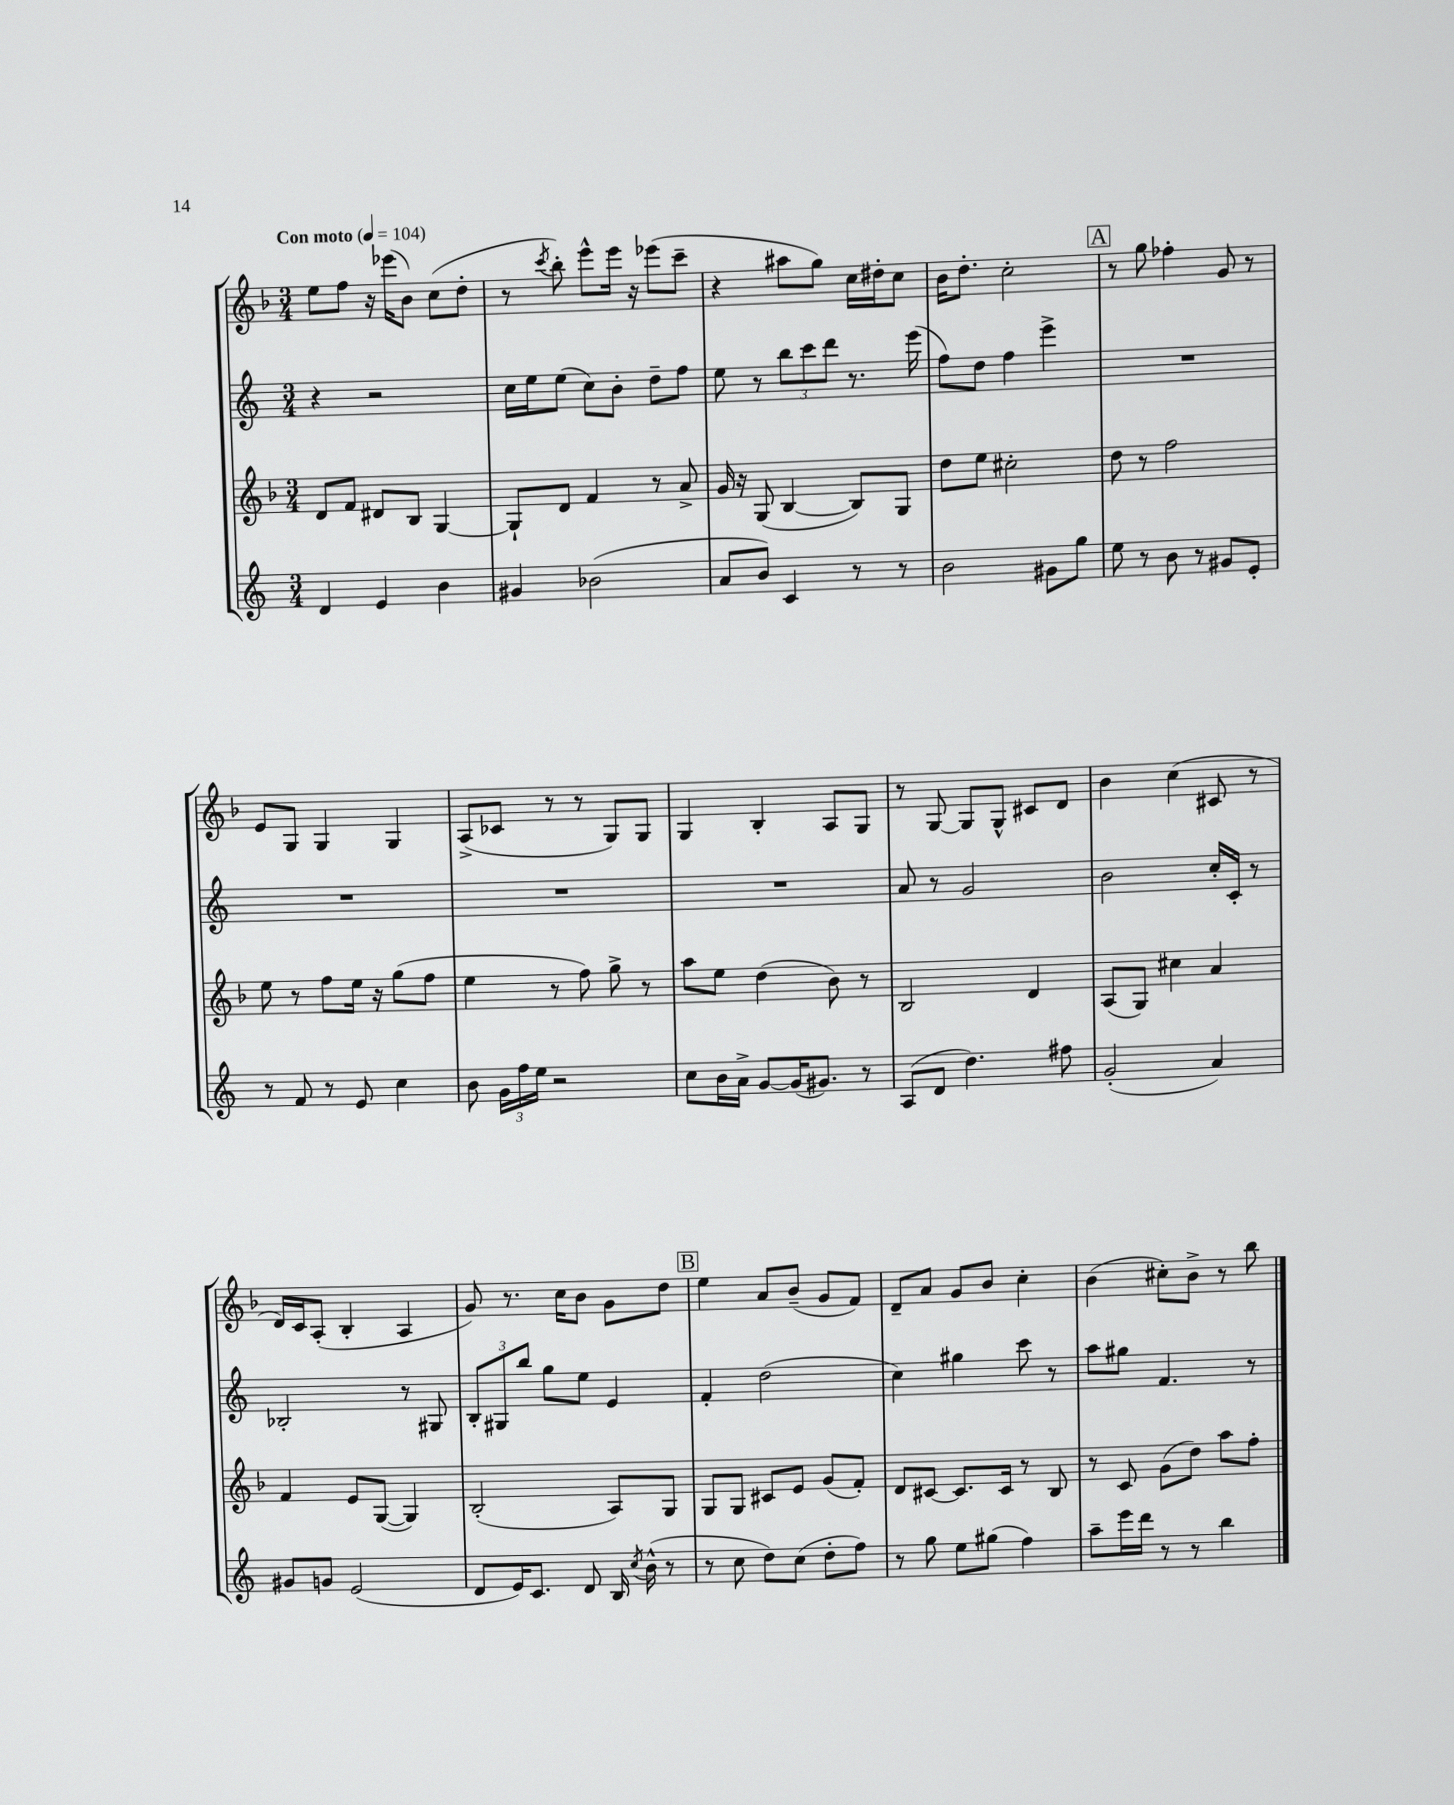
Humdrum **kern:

**kern	**kern	**kern	**kern
*staff4	*staff3	*staff2	*staff1
*clefG2	*clefG2	*clefG2	*clefG2
*k[]	*k[b-]	*k[]	*k[b-]
*M3/4	*M3/4	*M3/4	*M3/4
*MM104	*MM104	*MM104	*MM104
4d	8d	4r	8ee
.	8f	.	8ff
4e	8d#	2r	16r
.	.	.	(16eee-
.	8B-	.	8b-)
4b	[4G	.	(8cc
.	.	.	8dd'
=	=	=	=
4g#	8G`]	16cc	8r
.	.	16ee	.
.	.	.	8qccc
.	8d	(8ee	8bb-')
(2b-	4f	8cc)	8eee^^
.	.	8b'	16eee
.	.	.	16r
.	8r	8dd~	(8eee-
.	8a^	8ff	8ccc~
=	=	=	=
8a	16g	8ee	4r
.	16r	.	.
8b)	(8G	8r	.
4c	[4B-	12bb	8aa#
.	.	12ccc	.
.	.	.	8gg)
.	.	12ddd	.
8r	8B-])	8.r	16cc
.	.	.	16dd#'
8r	8G	.	8cc
.	.	(16eee	.
=	=	=	=
2b	8dd	8ff)	16b-
.	.	.	8.dd'
.	8ee	8dd	.
.	2cc#'	4ff	2cc'
8g#	.	4eee^	.
8gg	.	.	.
=	=	=	=
8ee	8dd	2.r	8r
8r	8r	.	8gg
8b	2ff	.	4ff-'
8r	.	.	.
8g#	.	.	8g
8e'	.	.	8r
=	=	=	=
8r	8ee	2.r	8e
8f	8r	.	8G
8r	8ff	.	4G
8e	16ee	.	.
.	16r	.	.
4cc	(8gg	.	4G
.	8ff	.	.
=	=	=	=
8b	4ee	2.r	(8A^
24g	.	.	8c-
24ff	.	.	.
24ee	.	.	.
2r	8r	.	8r
.	8ff)	.	8r
.	8gg^	.	8G)
.	8r	.	8G
=	=	=	=
8cc	8aa	2.r	4G
16b	8ee	.	.
16a^	.	.	.
[8g	(4dd	.	4B-'
(16g]	.	.	.
8.g#)	.	.	.
.	8b-)	.	8A
8r	8r	.	8G
=	=	=	=
(8A	2B-	8a	8r
8d	.	8r	[8G
4.dd)	.	2g	8G]
.	.	.	8G^^
.	4d	.	8c#
8ff#	.	.	8d
=	=	=	=
(2g'	(8A	2b	4b-
.	8G)	.	.
.	4cc#	.	(4cc
4a)	4a	16cc'	8c#
.	.	16c'	.
.	.	8r	8r
=	=	=	=
8g#	4f	2B-'	16d)
.	.	.	16c
8g	.	.	(8A'
(2e	8e	.	4B-'
.	([8G	.	.
.	4G])	8r	4A
.	.	8G#	.
=	=	=	=
8d	(2B-'	12B'	8g)
.	.	12G#	.
16e)	.	.	8.r
.	.	12bb	.
8.c	.	.	.
.	.	8gg	.
.	.	.	16cc
8d	.	8ee	8b-
16B	8A)	4e	8g
8qcc	.	.	.
(16b^^	.	.	.
8r	8G	.	8dd
=	=	=	=
8r	8G	4f'	4ee
8cc	8G	.	.
8dd)	8c#	(2dd	8a
(8cc	8e	.	(8b-~
8dd'	(8g	.	8g
8ff)	8f')	.	8f)
=	=	=	=
8r	8d	4cc)	8d~
8gg	[8c#	.	8a
8ee	8.c#]	4gg#	8g
(8gg#	.	.	8b-
.	16c#	.	.
4ff)	8r	8ccc	4cc'
.	8B-	8r	.
=	=	=	=
8aa~	8r	8aa	(4b-
16eee	8c	8gg#	.
16ddd	.	.	.
8r	(8g	4.f	8cc#')
8r	8dd)	.	8b-^
4bb	8aa	.	8r
.	8ff'	8r	8bb-
==	==	==	==
*-	*-	*-	*-
